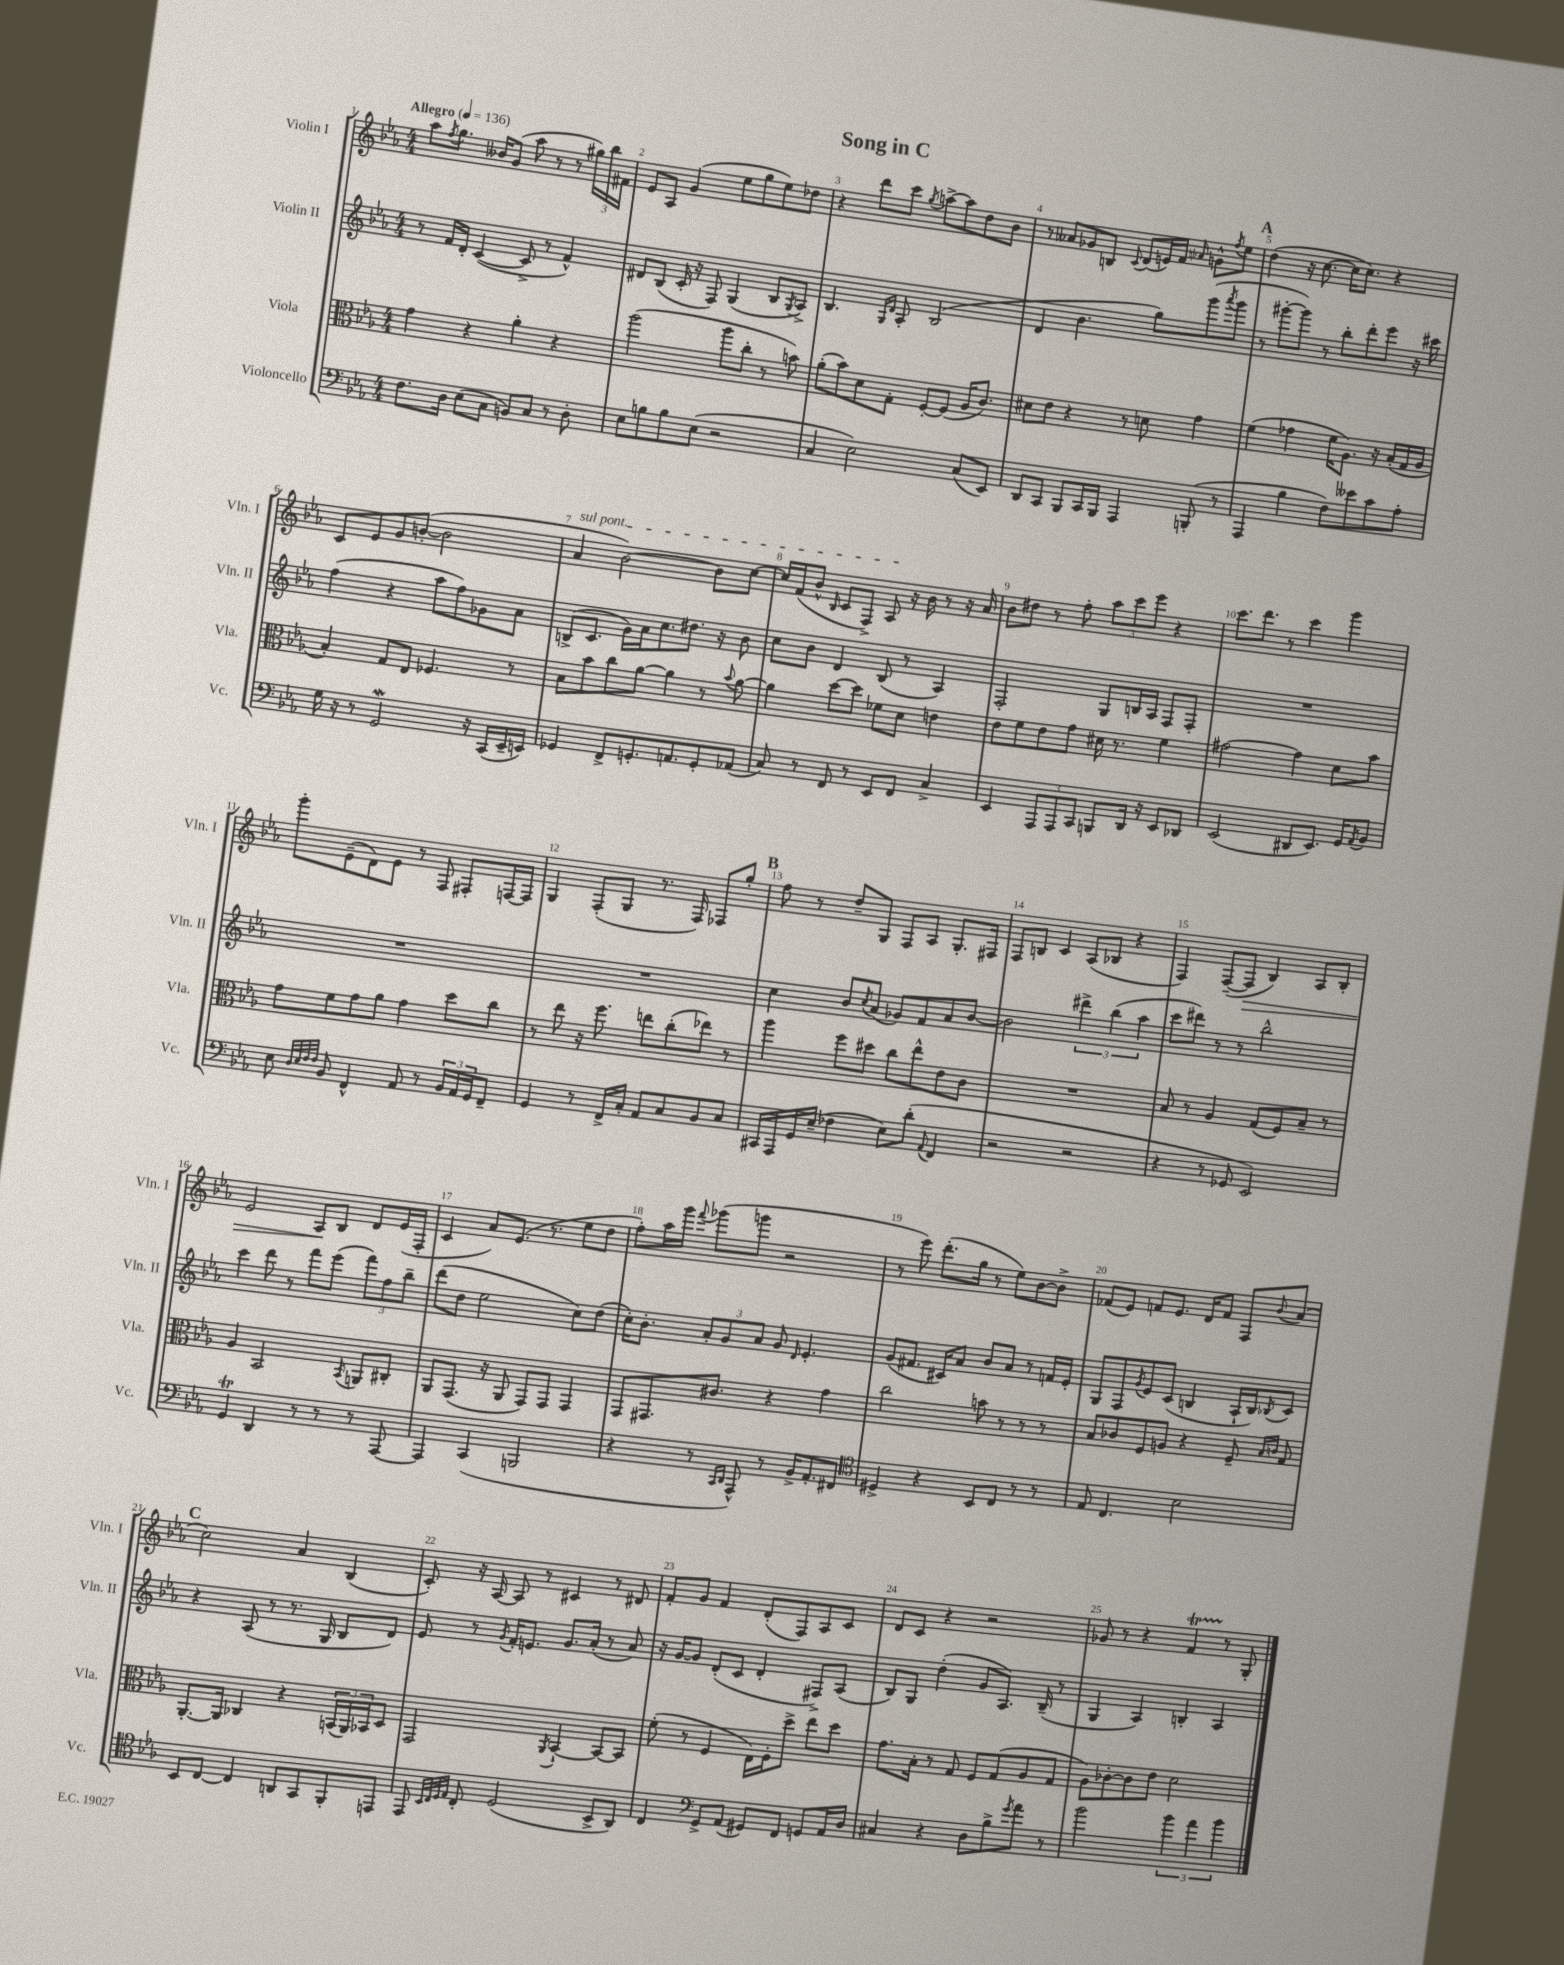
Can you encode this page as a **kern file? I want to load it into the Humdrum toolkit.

**kern	**kern	**kern	**kern
*staff4	*staff3	*staff2	*staff1
*clefF4	*clefC3	*clefG2	*clefG2
*k[b-e-a-]	*k[b-e-a-]	*k[b-e-a-]	*k[b-e-a-]
*M4/4	*M4/4	*M4/4	*M4/4
*MM136	*MM136	*MM136	*MM136
8.F	4g	8r	8aa-
.	.	.	8qff
.	.	16f	8.gg
16D	.	16d'	.
(8E-	4r	([4c	.
.	.	.	16b--
8C	.	.	(8g
8BB)	4a-'	8c^]	8aa-
8C	.	8r	8r
8r	4r	4f^^)	8r
8D'	.	.	24gg#)
.	.	.	24bb-
.	.	.	24f#
=	=	=	=
8E-	(2aa-	8d#	8e-
8B	.	(8B-	8A-
8B	.	16c'	(4g
.	.	16r	.
(8E-	.	8F)	.
2r	8aa-	(4G	8ee-
.	8cc'	.	8gg
.	8r	8B-	8ee-)
.	.	8qG	.
.	8b)	8A-^)	8dd-
=	=	=	=
4C	(8a-'	4.B-	4r
.	8b-)	.	.
2E-)	8d	.	8ddd
.	.	16qqG	.
.	.	16qqd	.
.	8G'	8A-'	8ccc
.	.	.	8qgg
.	[8F'	(2B-	[8aa^
.	(8F]	.	8aa]
(8C	16A-	.	8dd
.	8.c)	.	.
8EE-)	.	.	8b-
=	=	=	=
8DD	8d#	4d	8r
8CC	8e-	.	8a--
8BBB-	4r	4.b-	8g-
16CC	.	.	8B
16BBB-	.	.	.
.	.	.	8qqc
4AAA-	8r	.	(8d
.	8d	8gg)	16e)
.	.	.	16f
.	.	.	16qqa-
(8BBB'	4g	(8ggg	8g^^
.	.	8qaaa-	8qff
8r	.	8ggg	8ee-
=	=	=	=
4AAA-	(4f	8r	(4dd
.	.	[8ggg#'	.
4B-	4g-	8ggg#])	16r
.	.	.	[8.cc
.	.	8r	.
8F)	16f	8bb-'	16cc]
.	8.A-)	.	8.cc)
8e--	.	8ddd'	.
8c	16r	8eee-	4r
.	(16B-'	.	.
8A-'	16G	16r	.
.	16A-	16ccc#	.
=	=	=	=
16G	4B-')	(4ff	8c
16r	.	.	.
8r	.	.	8e-
2GG	8G	4r	8g
.	8E-	.	([8b'
.	4.F-	8aa-	2b]
.	.	8ff)	.
16r	.	8g-	.
(16CC	.	.	.
16EE-~	8r	8a-	.
16EE)	.	.	.
=	=	=	=
4GG-	8B-	(8B^	4a-
.	8b-	8.c	.
8FF^	8cc	.	[2b-)
.	.	16g)	.
8.GG'	[8a-	16a-	.
.	.	8.cc	.
.	4a-]	.	.
8.AA	.	.	.
.	.	8.dd#	.
8GG'	8r	.	8b-]
.	.	16r	.
.	8qqb-	.	.
(8AA-	[8a-	8b-	[8cc
=	=	=	=
8C)	4a-]	8cc	16cc]
.	.	.	(16f
8r	.	8b-	8b-^^
.	.	.	16qqB-
8FF	[8dd	4d	8c
8r	8dd]	.	8F^)
8EE-	8f-	(8B-	8A-
8FF	8d	8r	16r
.	.	.	16b-
4C^	4e	4A-)	8r
.	.	.	16r
.	.	.	16a-
=	=	=	=
4EE-	8e-	2F'	8b-
.	8f	.	8dd#
12AAA-	8e-	.	8r
12AAA-	.	.	.
.	8g	.	8ff'
12CC	.	.	.
8BBB	16d#	8G	12aa-
.	8.r	.	.
.	.	.	12ccc
16DD	.	16B	.
.	.	.	12eee-
16r	.	16A-	.
8EE-	4f	8F	4r
8DD-	.	8F'	.
=	=	=	=
(2EE-	[2g#	1r	8.ccc
.	.	.	8.ddd
.	.	.	8r
8DD#	4g#]	.	4ccc
8.EE-)	.	.	.
.	8d	.	4ggg
16GG	.	.	.
8qAA-	.	.	.
8BB-	8b-	.	.
=	=	=	=
8E-	8g	1r	8ggg'
32qqD	.	.	.
32qqE-	.	.	.
32qqF	.	.	.
32qqF	.	.	.
8BB-	8f	.	(8e-~
4FF^^	8g	.	8d)
.	8a-	.	8e-
8AA-	4g	.	8r
8r	.	.	8F
24BB-	8dd	.	8F#'
24AA-	.	.	.
24GG	.	.	.
8FF~	8cc	.	[16F
.	.	.	16F]
=	=	=	=
4GG	8r	1r	4G
.	8ee-	.	.
8r	16r	.	(8F'
.	8.ff	.	.
16FF^	.	.	8G
16C'	.	.	.
8AA-	8ee	.	8.r
8C	(8cc'	.	.
.	.	.	16F)
8BB-	8ee-)	.	8F-
8C	8r	.	8gg'
=	=	=	=
16CC#	4aa-	4cc	8ff
16AAA-	.	.	.
16GG	.	.	8r
(16E-~	.	.	.
4F-	8ff	8b-	8dd~
.	.	8qcc	.
.	8dd#	(8a-	8G
8E-)	8cc	8g-)	8F
(8d'	8ee-^^	8f	8A-
8qqAA-	.	.	.
4FF	8e-	8a-	8.G'
.	8c	[8b-	.
.	.	.	16F#
=	=	=	=
2r	1r	2b-]	8F
.	.	.	8B
.	.	.	4c
2r	.	6ddd#^	(8A-
.	.	.	8B-
.	.	(6bb-	.
.	.	.	4r
.	.	6aa-	.
=	=	=	=
4r	8B-	8ccc	4F)
.	8r	8ddd#)	.
8r	4A-	8r	([8F~
8GG-	.	8r	8F]
2EE-)	(8G	2bb-^^	4B-)
.	8F)	.	.
.	8B-~	.	8A-
.	8r	.	8B-'
=	=	=	=
4GG	4A-	4ccc	2e-
4DD	2BB-	8ddd	.
.	.	8r	.
8r	.	8fff	8A-
8r	.	(8eee-	8B-
.	8qBB-	.	.
8r	8AA	12fff)	8d
.	.	12ff	.
[8AAA-	8C#'	.	(16e-
.	.	12bb-~	.
.	.	.	16F'
=	=	=	=
4AAA-]	8AA-	(8ddd	4c
.	(8.GG	8dd	.
(4CC	.	2ee-	8a-)
.	16r	.	.
.	8AA-	.	(8.e-
2BBB	8GG)	.	.
.	.	.	8.r
.	8GG	.	.
.	4GG	8cc)	8ee-
.	.	(8dd	8dd
=	=	=	=
4r	8GG	16cc')	8ff')
.	.	8.b-'	.
.	8.GG#	.	16aa-
.	.	.	16ggg
.	.	.	8qqfff
8r	.	12a-'	(8ggg-
.	8.c#	.	.
.	.	12g	.
16qqCC	.	.	.
16qqDD	.	.	.
8AAA-^^)	.	.	8ggg
.	.	12a-	.
8r	4r	8g	2r
.	.	16qqd	.
16BB-^	.	4.e-'	.
8.AA-'	.	.	.
.	4g	.	.
8FF#	.	.	.
=	=	=	=
*clefC4	*	*	*
4D#^	2cc	(8g	8r
.	.	8.f#	8eee-)
4r	.	.	(8.ddd'
.	.	16c#)	.
.	.	8a-	.
.	.	.	16gg
8BB-	8b	8b-	8r
8C	8r	8a-	8ee-)
8r	8r	8r	[8b-
8r	8r	16f	8b-^]
.	.	16e-'	.
=	=	=	=
8E-	8B-	8G	(8f-
4.C	8c-	8F	8e-)
.	.	8qg	.
.	8F	8e-	8f
.	8A	(8c	8.e-
2B-	4r	4B	.
.	.	.	16d
.	.	.	8f
.	8F~	16A-`	8F
.	.	16B)	.
.	16qqB-	.	.
.	16qqc	8qB-	8qqb-
.	8G	8c	(8a-
=	=	=	=
8BB-	[8.AA-'	4r	2cc)
[8C	.	.	.
.	16AA-]	.	.
4C]	4C-	(8A-	.
.	.	8r	.
8AA	4r	8.r	4a-
8GG	.	.	.
.	.	16G	.
8FF'	(24BB	8B-	(4B-
.	24AA-)	.	.
.	24BB-	.	.
8EE	8D	8d)	.
=	=	=	=
8EE-	2GG	8e-	8c')
32qqBB-	.	.	.
32qqC	.	.	.
32qqD	.	.	.
32qqE-	.	.	.
8C'	.	8r	16r
.	.	.	[16A-
.	.	8qg	.
(2D	.	16f'	8A-]
.	.	8.e	.
.	.	.	8r
.	8qAA-	.	.
.	[4BB-`	8.g	4c#
.	.	(16a-'	.
8BB-^	8BB-_	8r	8r
8AA-)	8BB-]	8a-)	8d#
=	=	=	=
4C	(8f'	16r	8f'
.	.	[16g	.
.	8r	8g]	8g
*clefF4	*	*	*
8GG^	4F	(8d'	4f
(8AA-	.	8c	.
8GG#)	16E-)	4d'	(8d'
.	16F'	.	.
8FF	8dd^	.	8F)
8GG	8ee-	8F#^)	8A-
16AA-	8dd	(8A-	8c
16D	.	.	.
=	=	=	=
4C#	8.g	8B-)	8d
.	.	8G	8c
.	16B-'	.	.
4r	8r	(4dd'	4r
.	8G	.	.
8D	8F	8g	2r
8B-^	(8G	8.A-)	.
8qg	.	.	.
8a-	8A-	.	.
.	.	(16B-~	.
8r	8G	8r	.
=	=	=	=
2b-	8A-)	4G	8g-
.	[8c-'	.	8r
.	8c-]	4A-)	4r
.	8e-	.	.
6b-	2d	4B'	4f
6a-	.	.	.
.	.	4A-	8r
6b-	.	.	.
.	.	.	8G'
==	==	==	==
*-	*-	*-	*-
